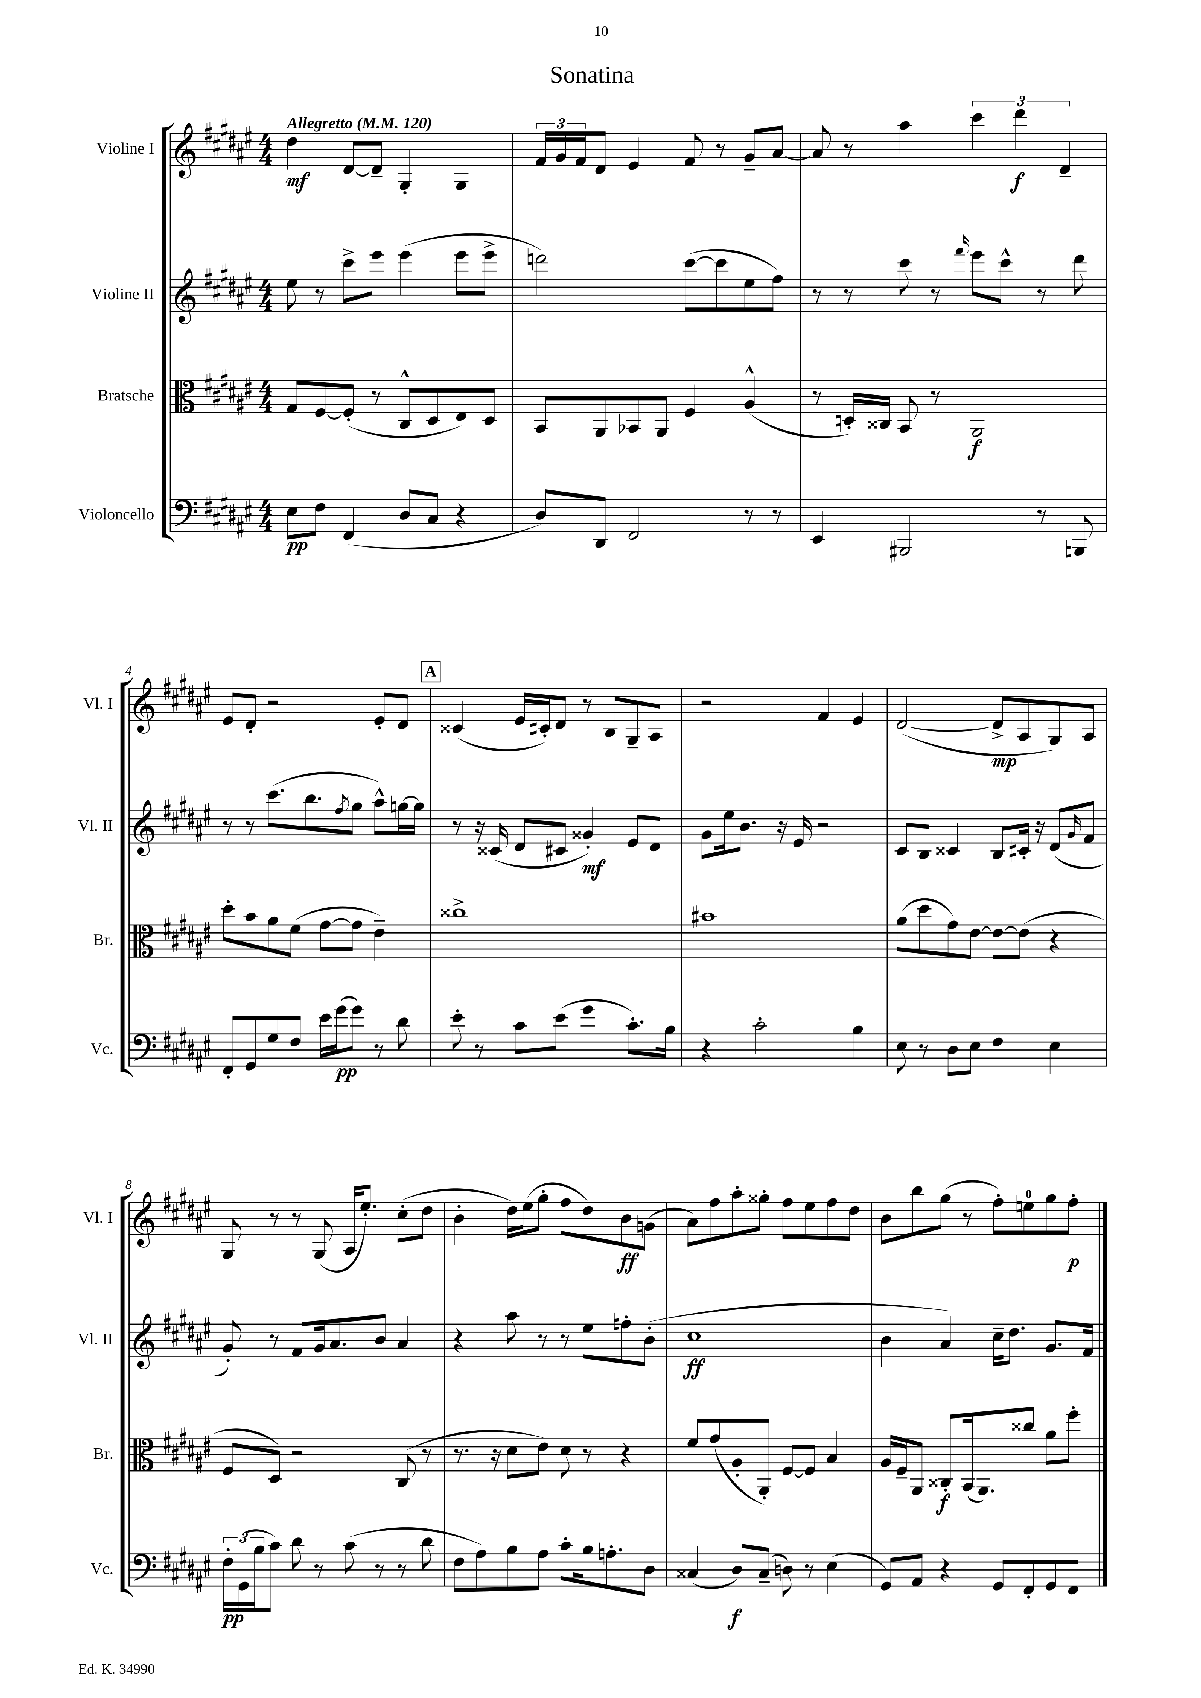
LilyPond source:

\header { title = "Sonatina" }
<<
\new StaffGroup <<
\new Staff = "s0" \with { instrumentName = "Violine I" shortInstrumentName = "Vl. I" } {
    \clef treble \key fis \major \numericTimeSignature \time 4/4 \tempo "Allegretto" 4 = 120
    dis''4\mf dis'8~ dis'8-- gis4-. gis4 |
    \tuplet 3/2 { fis'16 gis'16 fis'16 } dis'8 eis'4 fis'8 r8 gis'8-- ais'8~ |
    ais'8 r8 ais''4 \tuplet 3/2 { cis'''4 dis'''4\f dis'4-- } |
    eis'8 dis'8-. r2 eis'8-. dis'8 |
    \mark \markup { \box "A" } cisis'4( eis'16 cis'16-.) dis'8 r8 b8 gis8-- ais8 |
    r2 fis'4 eis'4 |
    dis'2~( dis'8->\mp ais8 gis8) ais8 |
    gis8 r8 r8 gis8( ais16 eis''8.-.) cis''8-.( dis''8 |
    b'4-. dis''16) eis''16( gis''8-. fis''8 dis''8) b'8\ff g'8( |
    ais'8) fis''8 ais''8-. gisis''8-. fis''8 eis''8 fis''8 dis''8 |
    b'8 b''8 gis''8( r8 fis''8-.) e''8-0 gis''8 fis''8-.\p \bar "|." |
}
\new Staff = "s1" \with { instrumentName = "Violine II" shortInstrumentName = "Vl. II" } {
    \clef treble \key fis \major \numericTimeSignature \time 4/4
    eis''8 r8 cis'''8-> eis'''8 eis'''4( eis'''8 eis'''8-> |
    d'''2) cis'''8~( cis'''8 eis''8 fis''8) |
    r8 r8 cis'''8 r8 \grace { fis'''16 } eis'''8 cis'''8-^ r8 dis'''8 |
    r8 r8 cis'''8.( b''8. \acciaccatura { fis''8 } gis''8 ais''8-^) g''16~ g''16 |
    \mark \markup { \box "A" } r8 r16 cisis'16( dis'8 cis'8 gisis'4-.\mf) eis'8 dis'8 |
    gis'8 eis''16 b'8. r16 eis'16 r2 |
    cis'8 b8 cisis'4 b8 cis'16-. r16 dis'8( \grace { gis'16 } fis'8 |
    gis'8-.) r8 fis'8 gis'16 ais'8. b'8 ais'4 |
    r4 ais''8 r8 r8 eis''8 f''8-. b'8-.( |
    cis''1\ff |
    b'4 ais'4) cis''16-- dis''8. gis'8. fis'16 \bar "|." |
}
\new Staff = "s2" \with { instrumentName = "Bratsche" shortInstrumentName = "Br." } {
    \clef alto \key fis \major \numericTimeSignature \time 4/4
    gis8 fis8~ fis8-.( r8 cis8-^ dis8 eis8) dis8 |
    b,8 ais,8 bes,8 ais,8 fis4 ais4-^( |
    r8 d16-.) cisis16 b,8 r8 ais,2\f |
    dis''8-. b'8 ais'8 fis'8( gis'8~ gis'8 eis'4--) |
    \mark \markup { \box "A" } cisis''1-> |
    bis'1 |
    ais'8( dis''8 gis'8) eis'8~ eis'8~ eis'8( r4 |
    fis8 dis8) r2 cis8( r8 |
    r8. r16 dis'8 eis'8) dis'8 r8 r4 |
    fis'8 gis'8( ais8-. ais,8-.) fis8~ fis8 b4 |
    ais16 fis16-- ais,8 cisis8-.\f b,16( ais,8.) cisis''8 ais'8 fis''8-. \bar "|." |
}
\new Staff = "s3" \with { instrumentName = "Violoncello" shortInstrumentName = "Vc." } {
    \clef bass \key fis \major \numericTimeSignature \time 4/4
    eis8\pp fis8 fis,4( dis8 cis8 r4 |
    dis8) dis,8 fis,2 r8 r8 |
    eis,4 bis,,2 r8 b,,8 |
    fis,8-. gis,8 gis8 fis8 eis'16 gis'16\pp( gis'8) r8 dis'8 |
    \mark \markup { \box "A" } eis'8-. r8 cis'8 eis'8( gis'4 cis'8.-.) b16 |
    r4 cis'2-. b4 |
    eis8 r8 dis8 eis8 fis4 eis4 |
    \tuplet 3/2 { fis16-.\pp gis,16( b16 } cis'8) dis'8 r8 cis'8( r8 r8 dis'8 |
    fis8 ais8) b8 ais8 cis'8-. b16 a8.-. dis8 |
    cisis4( dis8\f) cisis8--( d8) r8 eis4( |
    gis,8) ais,8 r4 gis,8 fis,8-. gis,8 fis,8 \bar "|." |
}
>>
>>
